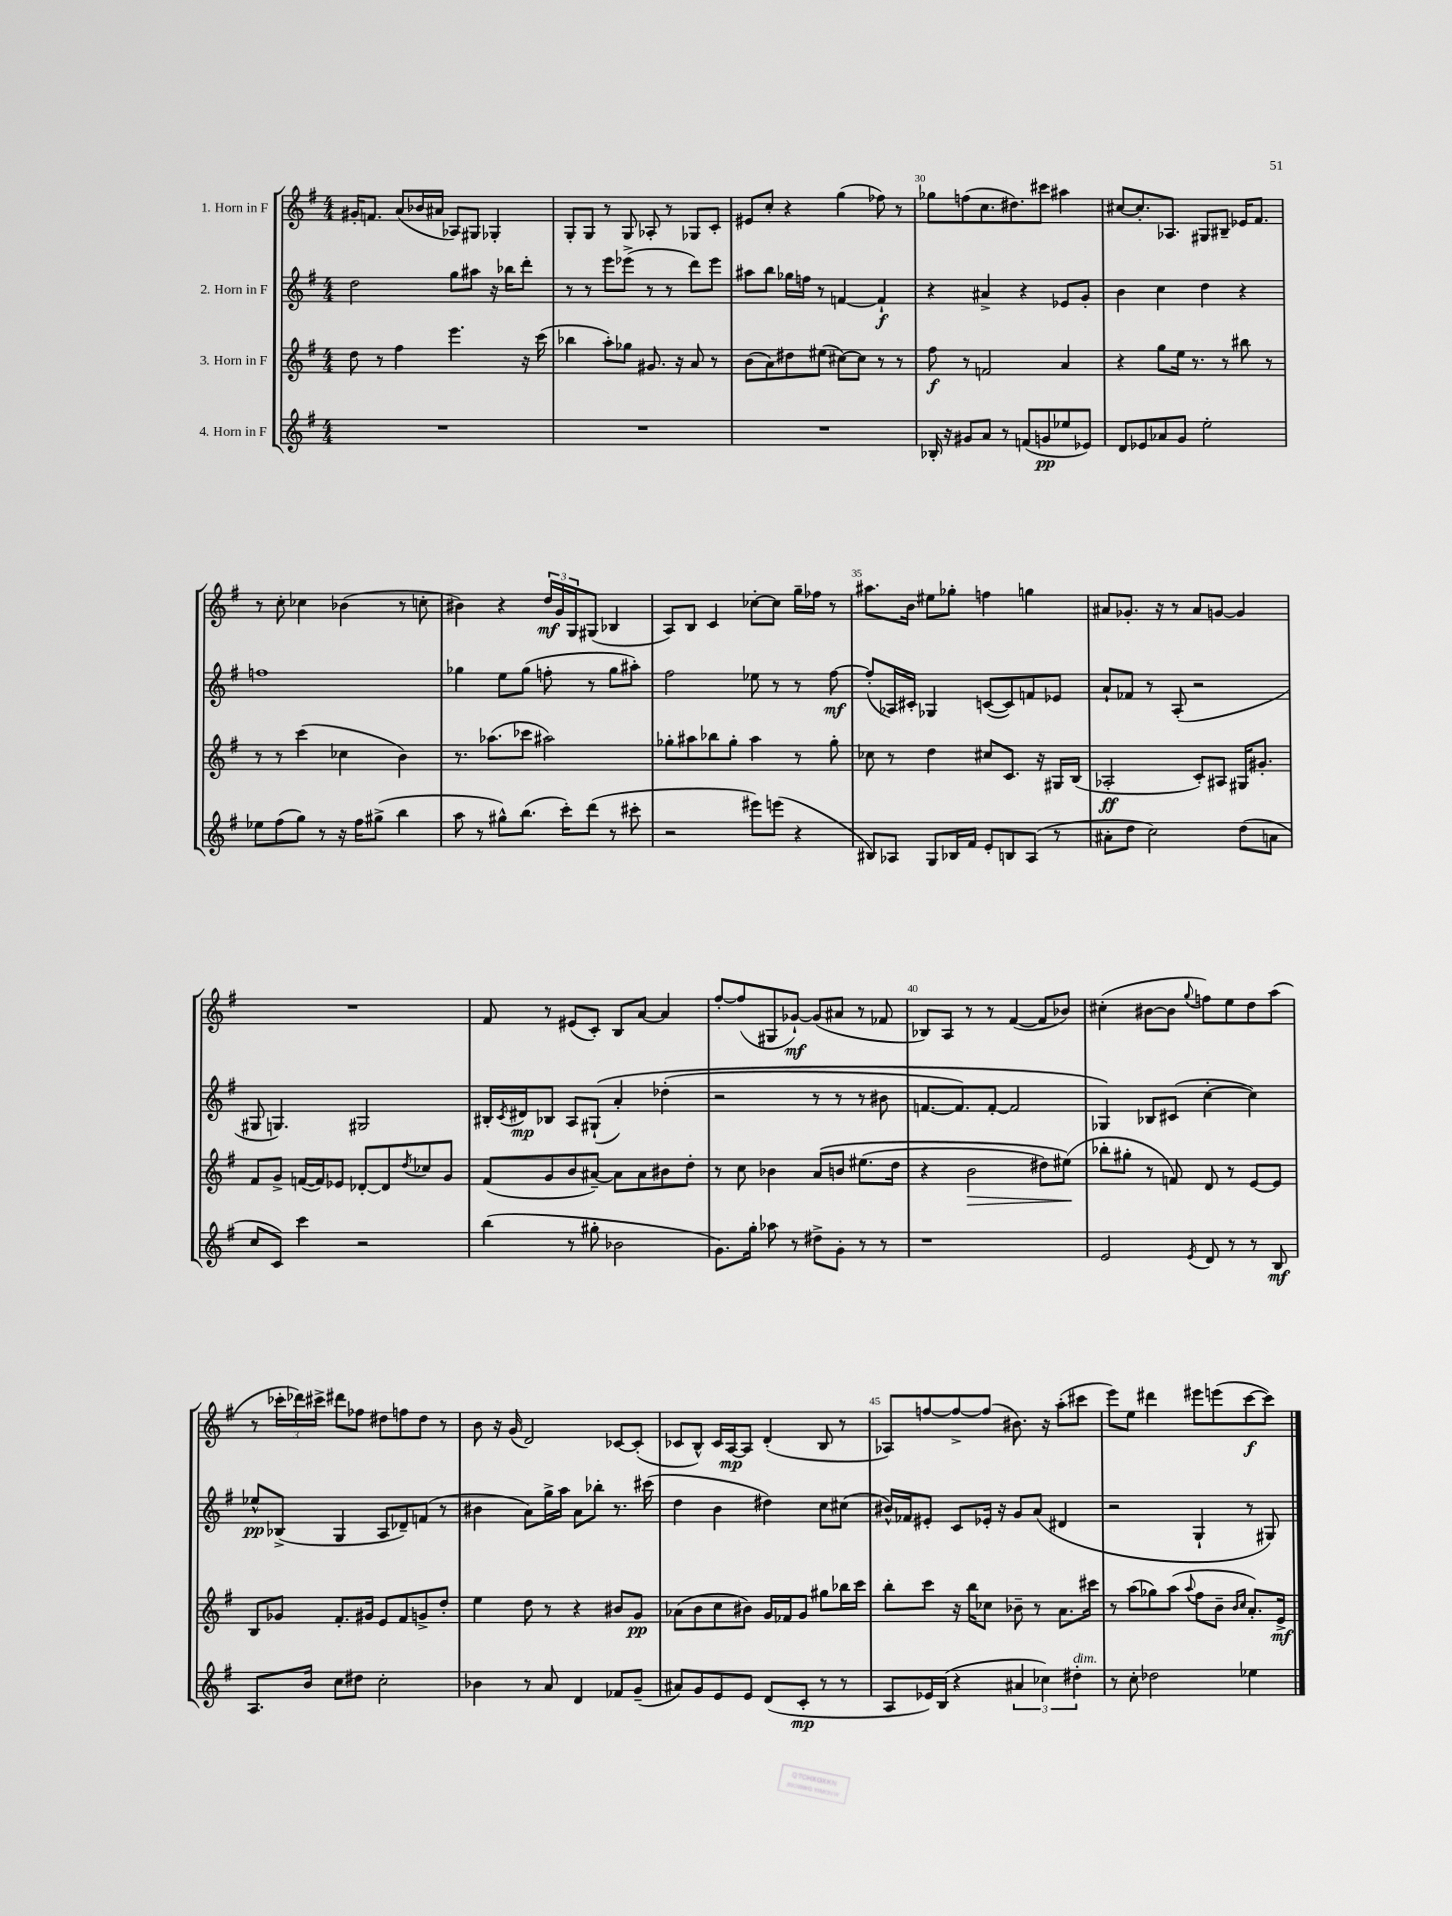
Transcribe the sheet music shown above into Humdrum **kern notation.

**kern	**kern	**kern	**kern
*staff4	*staff3	*staff2	*staff1
*clefG2	*clefG2	*clefG2	*clefG2
*k[f#]	*k[f#]	*k[f#]	*k[f#]
*M4/4	*M4/4	*M4/4	*M4/4
1r	8dd\	2dd\	16g#'/LK
.	.	.	8.f/J
.	8r	.	.
.	4ff#\	.	(8a/L
.	.	.	16b-/L
.	.	.	16a#/JJ
.	4.eee\	8gg\L	8A-/L)
.	.	8aa#\J	8G#/J
.	.	16r	4G-'/
.	.	16bb-\LK	.
.	16r	8ddd'\J	.
.	(16ccc\	.	.
=	=	=	=
1r	4bb-\	8r	8G'/L
.	.	8r	8G/J
.	8aa'\L)	8eee\L	8r
.	8gg-\J	(8eee-^\J	8G/
.	8.g#/	8r	8A-'/
.	.	8r	8r
.	16r	.	.
.	8a/	8ddd\L)	8G-/L
.	8r	8eee-\J	8c'/J
=	=	=	=
1r	(8b\L	8aa#\L	8e#/L
.	8a\)	8bb\J	8cc'/J
.	8dd#\	16gg-\LL	4r
.	.	16ff\JJ	.
.	(8ee#\J	8r	.
.	[8cc#\L)	[4f/	(4gg\
.	8cc#\]J	.	.
.	8r	4f`/]	8ff-\)
.	8r	.	8r
=	=	=	=
16B-'/	8ff#\	4r	8gg-\L
16r	.	.	.
8g#/L	8r	.	(8ff\
8a/J	2f/	4a#^/	8.cc\
8r	.	.	.
.	.	.	8.dd#\)
(8f/L	.	4r	.
8g/	.	.	8ccc#\J
8ee-/	4a/	8e-/L	4aa#\
8e-/J)	.	8g'/J	.
=	=	=	=
8d/L	4r	4b\	[8cc#/L
8e-/	.	.	8.cc#'/]
8a-/	8gg\L	4cc\	.
.	.	.	8.A-/J
8g/J	16ee\Jk	.	.
.	8.r	.	.
2ee'\	.	4dd\	8G#/L
.	8r	.	8B#~/J
.	8bb#\	4r	16e-/LK
.	.	.	8.f#/J
.	8r	.	.
=	=	=	=
8ee-\L	8r	1ff	8r
(8ff#\	8r	.	8cc'\
8gg\J)	(4ccc\	.	4cc-\
8r	.	.	.
16r	4cc-\	.	(4b-\
16ff#\LK	.	.	.
(8gg#^\J	.	.	.
4bb\	4b\)	.	8r
.	.	.	8cc'\
=	=	=	=
8aa\	8.r	4gg-\	4b#\)
8r	.	.	.
.	(8.aa-\L	.	.
8gg#^^\L)	.	8ee\L	4r
(8.bb\J	8ccc-\J	(8gg-\J	.
.	2aa#\)	8ff'\	24dd/LL
.	.	.	24g/
16ccc'\LK)	.	.	.
.	.	.	24G/J
(8ddd\J	.	8r	(8G#/J
8r	.	8gg-\L	4B-/
8ccc#'\	.	8aa#'\J)	.
=	=	=	=
2r	8gg-'\L	2ff#\	8A/L)
.	8aa#\	.	8B/J
.	8bb-\	.	4c/
.	8gg-'\J	.	.
8eee#\L)	4aa#\	8ee-\	[8cc-'\L
(8eee\J	.	8r	8cc-\]J
4r	8r	8r	16gg~\LL
.	.	.	16ff-\JJ
.	8gg-'\	[8ff#\	8r
=	=	=	=
8B#/L)	8cc-\	(8ff#'/]L	8.aa#\L
8A-/J	8r	16A-/L)	.
.	.	16c#'/JJ	16b\Jk
8G/L	4dd\	4G-/	8ee#\L
16B-/L	.	.	8gg-'\J
16f#/JJ	.	.	.
8e'/L	8cc#/L	([8c/L	4ff\
8B/	8.c/J	8c/])	.
(8A-/J	.	8f/	4gg\
.	16r	.	.
8r	16G#/LL	8e-/J	.
.	(16B/JJ	.	.
=	=	=	=
8a#'\L	2A-'/	8a`/L	8a#/L
8dd\J	.	8f-/J	8.g-'/J
2cc\)	.	8r	.
.	.	.	16r
.	.	(8A'/	8r
.	8c'/L)	2r	8a#/L
.	8A#/J	.	[8g/J
(8dd\L	16G#/LK	.	4g/]
.	8.g#'/J	.	.
8a\J	.	.	.
=	=	=	=
8cc/L	8f#/L	8G#/	1r
8c/J)	8g^/J	4.G/)	.
4ccc\	([16f/LL	.	.
.	16f/]J)	.	.
.	8e-/J	.	.
2r	[8d-'/L	2G#/	.
.	8d-/]	.	.
.	8qdd/	.	.
.	8cc-/	.	.
.	8g/J	.	.
=	=	=	=
(4bb\	(8f#/L	16B#'/LL	8f#/
.	.	8qc/	.
.	.	16d#/J	.
.	8g/	8B-/J	8r
8r	8b/	8A/L	(8e#/L
8gg#'\	[8a#~/J)	&((8G#`/J	8c'/J)
2b-\	8a#\]L	4a'/)	8B/L
.	8a#\	.	[8a/J
.	8b#\	(4dd-'\	4a/]
.	8dd'\J	.	.
=	=	=	=
8.g\L)	8r	2r	[8ff#'/L
.	8cc\	.	(8ff#/]
16gg'\Jk	.	.	.
8aa-\	4b-\	.	8G#/
8r	.	.	[8g-`/J)
8dd#^\L	&(8a/L	8r	(8g-/]L
8g'\J	8b/J	8r	8a#/J
8r	(8.ee#\L	8r	8r
8r	.	8b#\	8f-/
.	16dd\Jk	.	.
=	=	=	=
1r	4r	[8.f/L	8B-/L)
.	.	.	8A/J
.	.	8.f/])	.
.	2b\	.	8r
.	.	[8f'/J	8r
.	.	2f/]	([4f#/
.	8dd#\L)	.	8f#/]L
.	(8ee#\J&)	.	8b-/J)
=	=	=	=
2e/	8bb-'\L	4G-/&)	(4cc#'\
.	8gg#'\J	.	.
.	8r	8B-/L	[8b#\L
.	8f/)	(8c#/J	8b#\]J
8qe/	.	.	8qqgg/
8d/	8d/	[4cc'\	8ff\L)
8r	8r	.	8ee\
8r	[8e/L	4cc\])	8dd\
8B/	8e/]J	.	(8aa\J
=	=	=	=
8.A/L	8B/L	8ee-^^/L	8r
.	8g-/J	(8B-^/J	24ccc-'\LL
.	.	.	24ddd-\)
16b/Jk	.	.	.
.	.	.	24ccc#^\JJ
8cc\L	8.f#'/L	4G/	8ddd#\L
8dd#\J	.	.	8ff-\J
.	16g#/Jk	.	.
2cc'\	8e/L	8A/L	8dd#\L
.	8f#/	8d-~/)	8ff\
.	8g^/	(8f/J	8dd#\J
.	8dd'/J	8r	8r
=	=	=	=
4b-\	4ee\	4b#\	8b\
.	.	.	16r
.	.	.	(16g/
8r	8dd\	8a\L)	2d/)
8a/	8r	16gg^\L	.
.	.	16aa\JJ	.
4d/	4r	8a\L	.
.	.	8bb-'\J	.
8f-/L	8b#/L	8.r	[8c-/L
(8g~/J	8g/J	.	(8c-'/]J
.	.	(16ccc#\	.
=	=	=	=
8a#/L)	(8a-\L	4dd\	8c-/L
8g/	8b\	.	8B^^/J)
8e/	8cc\	4b\	16c-/LL
.	.	.	[16A/J
8e/J	8b#\J)	.	8A/]J
(8d/L	16g/LL	4dd#\)	(4d'/
.	16f-/J	.	.
8c'/J	8g/J	.	.
8r	8gg#\L	8cc\L	8B/
8r	16bb-\L	(8cc#\J	8r
.	16ccc\JJ	.	.
=	=	=	=
8A/L	8bb'\L	16b#^^/LL)	8A-/L)
.	.	16f-/J	.
16e-/L)	8ccc\J	8e#'/J	[8ff/
(16B/JJ	.	.	.
4r	16r	8c/L	8ff^/_
.	16bb\LK	.	.
.	8cc-\J	16e-'/Jk	(8ff/]J
.	.	16r	.
6a#/	8b-~\	8g/L	8.b#\)
.	8r	(8a/J	.
6cc-\)	.	.	.
.	.	.	16r
.	8.a\L	4d#/	(8aa'\L
6dd#'\	.	.	.
.	.	.	8ccc#\J
.	16ccc#\Jk	.	.
=	=	=	=
8r	8r	2r	8eee\L)
8cc'\	(8aa\L	.	8ee\J
2dd-\	8gg-\)	.	4ddd#\
.	(8aa\J	.	.
.	8qqaa/	.	.
.	8ff#\L	4G`/	8eee#\L
.	8b~\J	.	(8eee\
.	16qqb/LL	.	.
.	16qqcc/JJ	.	.
4ee-\	8.a'/L)	8r	[8ccc\
.	.	8G#/)	8ccc\]J)
.	16e^/Jk	.	.
==	==	==	==
*-	*-	*-	*-
